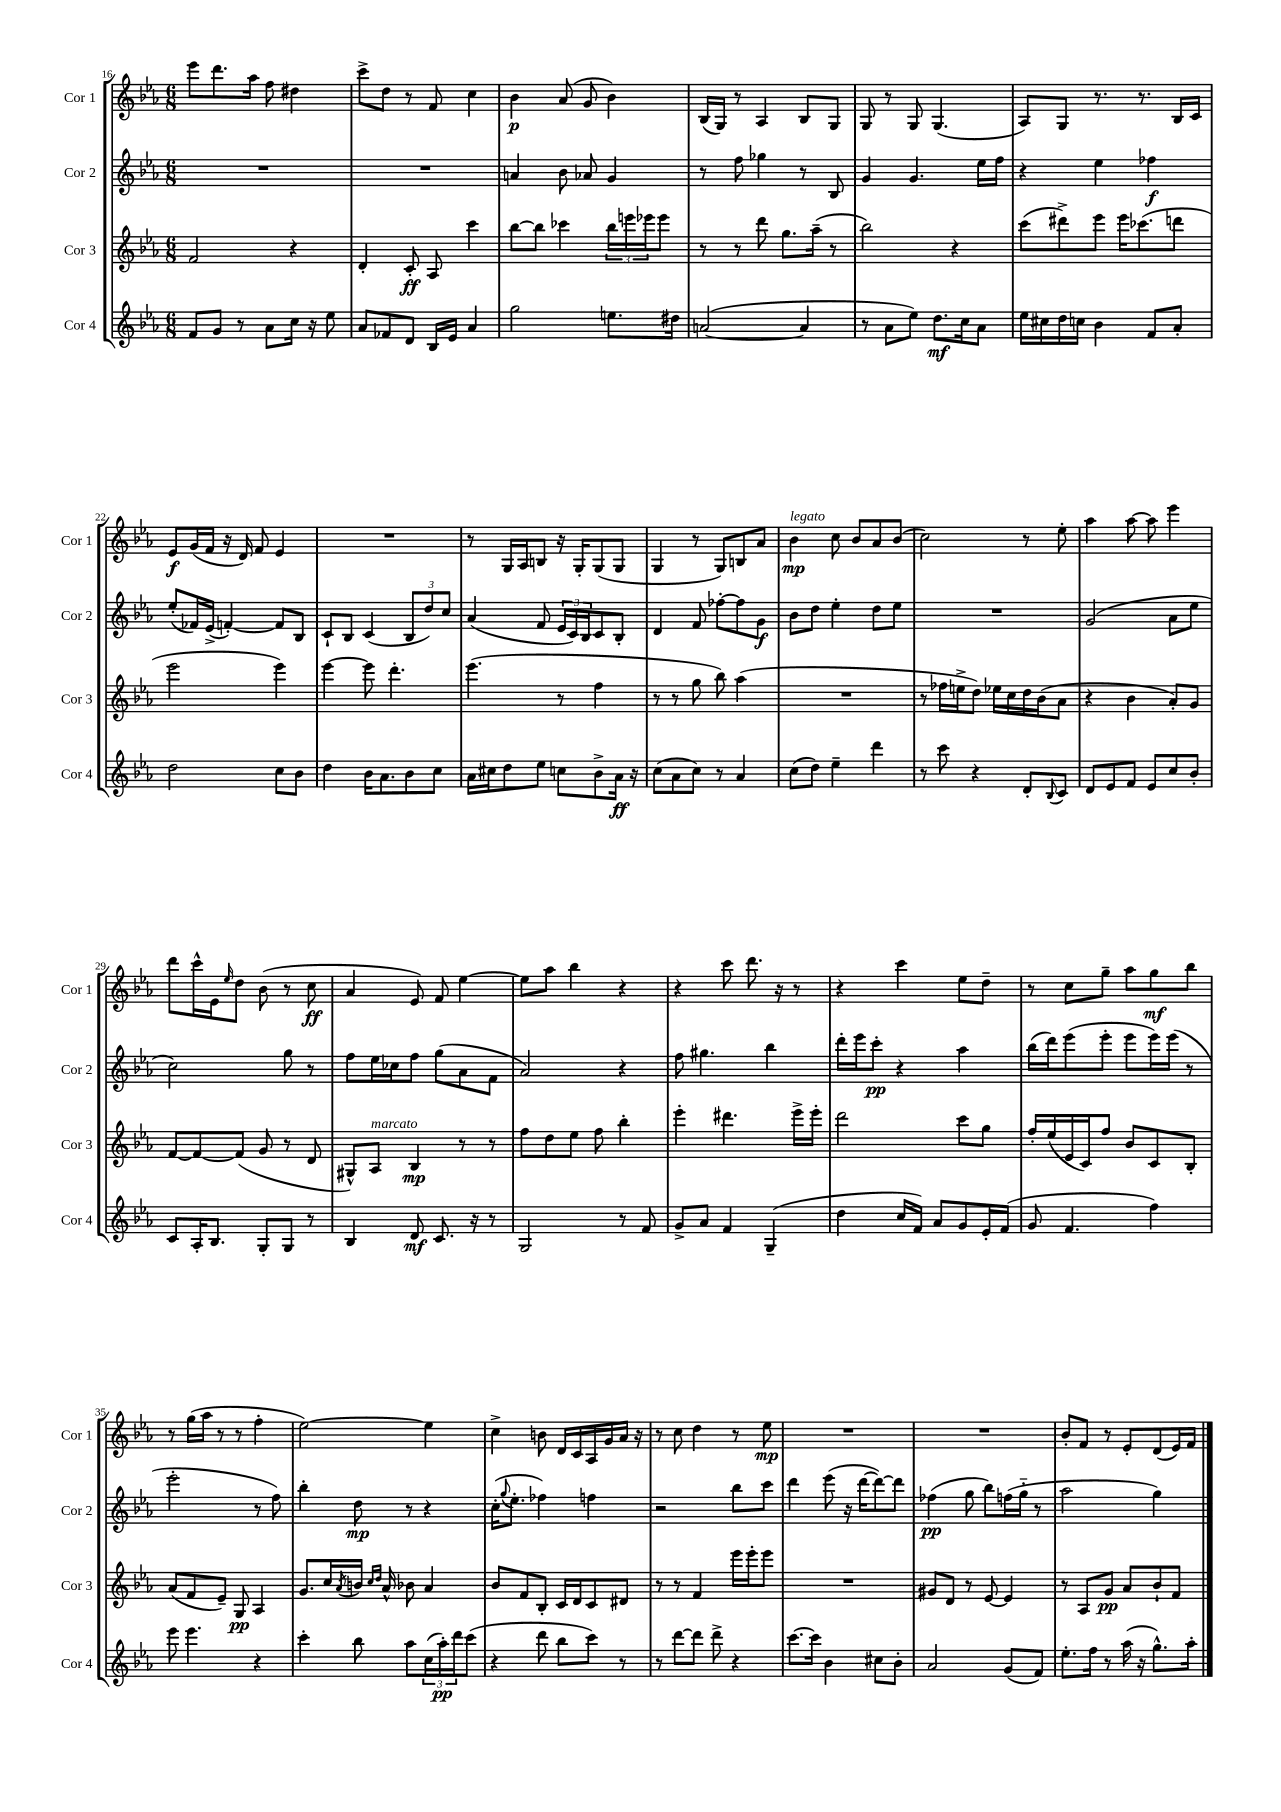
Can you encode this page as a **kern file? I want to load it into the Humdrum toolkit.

**kern	**kern	**kern	**kern
*staff4	*staff3	*staff2	*staff1
*clefG2	*clefG2	*clefG2	*clefG2
*k[b-e-a-]	*k[b-e-a-]	*k[b-e-a-]	*k[b-e-a-]
*M6/8	*M6/8	*M6/8	*M6/8
8f	2f	2.r	8eee-
8g	.	.	8.ddd
8r	.	.	.
.	.	.	16aa-
8a-	.	.	8ff
16cc	4r	.	4dd#
16r	.	.	.
8ee-	.	.	.
=	=	=	=
8a-	4d'	2.r	8ccc^
8f-	.	.	8dd
8d	8c'	.	8r
16B-	8A-	.	8f
16e-	.	.	.
4a-	4ccc	.	4cc
=	=	=	=
2gg	[8bb-	4a	4b-
.	8bb-]	.	.
.	4ccc-	8b-	(8a-
.	.	8a-	8g
8.ee	24bb-	4g	4b-)
.	24eee	.	.
.	24eee-	.	.
.	8eee-	.	.
16dd#	.	.	.
=	=	=	=
([2a	8r	8r	(16B-
.	.	.	16G)
.	8r	8ff	8r
.	8ddd	4gg-	4A-
.	8.gg	.	.
4a]	.	8r	8B-
.	(16aa-~	.	.
.	8r	8B-	8G
=	=	=	=
8r	2bb-)	4g	8G
8a-	.	.	8r
8ee-)	.	4.g	8G
8.dd	.	.	(4.G
.	4r	.	.
16cc	.	.	.
8a-	.	16ee-	.
.	.	16ff	.
=	=	=	=
16ee-	(8ccc	4r	8A-)
16cc#	.	.	.
16dd	8ddd#^)	.	8G
16cc	.	.	.
4b-	8eee-	4ee-	8.r
.	16eee-	.	.
.	(8.ccc-	.	8.r
8f	.	4ff-	.
8a-'	8ddd	.	16B-
.	.	.	16c
=	=	=	=
2dd	2eee-	(8ee-'	8e-
.	.	16f-)	(16g
.	.	(16e-^	16f
.	.	[4f')	16r
.	.	.	16d)
.	.	.	8f
8cc	4eee-)	8f]	4e-
8b-	.	8B-	.
=	=	=	=
4dd	[4eee-	8c`	2.r
.	.	8B-	.
16b-	8eee-]	(4c	.
8.a-	.	.	.
.	4.ddd'	.	.
8b-	.	12B-	.
.	.	12dd)	.
8cc	.	.	.
.	.	12cc	.
=	=	=	=
16a-	(4.eee-	(4a-	8r
16cc#	.	.	.
8dd	.	.	16G
.	.	.	16A-
8ee-	.	8f	8B
8cc	8r	24e-	16r
.	.	24c)	.
.	.	.	16G'
.	.	24B-	.
8b-^	4ff	8c	(8G
16a-	.	8B-'	8G
16r	.	.	.
=	=	=	=
(8cc	8r	4d	4G
8a-	8r	.	.
8cc)	8gg	8f	8r
8r	8bb-)	[8ff-'	8G)
4a-	(4aa-	8ff-]	8B
.	.	8g	8a-
=	=	=	=
(8cc	2.r	8b-	4b-
8dd)	.	8dd	.
4ee-~	.	4ee-'	8cc
.	.	.	8b-
4ddd	.	8dd	8a-
.	.	8ee-	(8b-
=	=	=	=
8r	8r	2.r	2cc)
8ccc	16ff-	.	.
.	16ee^	.	.
4r	8dd)	.	.
.	16ee-	.	.
.	16cc	.	.
8d'	16dd	.	8r
.	(16b-	.	.
8qqB-	.	.	.
8c	8a-	.	8ee-'
=	=	=	=
8d	4r	(2g	4aa-
8e-	.	.	.
8f	4b-	.	[8aa-
8e-	.	.	8aa-]
8cc	8a-')	8a-	4eee-
8b-'	8g	8ee-	.
=	=	=	=
8c	[8f	2cc)	8ddd
16A-'	8f_	.	16ccc^^
8.B-	.	.	16e-
.	.	.	16qqee-
.	(8f]	.	8dd
8G'	8g	.	(8b-
8G	8r	8gg	8r
8r	8d	8r	8cc
=	=	=	=
4B-	8G#^^)	8ff	4a-
.	8A-	16ee-	.
.	.	16cc-	.
8d	4B-	8ff	8e-)
8.c	.	(8gg	8f
.	8r	8a-	[4ee-
16r	.	.	.
8r	8r	8f	.
=	=	=	=
2G	8ff	2a-)	8ee-]
.	8dd	.	8aa-
.	8ee-	.	4bb-
.	8ff	.	.
8r	4bb-'	4r	4r
8f	.	.	.
=	=	=	=
8g^	4eee-'	8ff	4r
8a-	.	4.gg#	.
4f	4.ddd#	.	8ccc
.	.	.	8.ddd
(4G~	.	4bb-	.
.	.	.	16r
.	16eee-^	.	8r
.	16eee-'	.	.
=	=	=	=
4dd	2ddd	16ddd'	4r
.	.	16eee-	.
.	.	8ccc'	.
16cc	.	4r	4ccc
16f)	.	.	.
8a-	.	.	.
8g	8ccc	4aa-	8ee-
16e-'	8gg	.	8dd~
(16f	.	.	.
=	=	=	=
8g	16ff'	(16bb-	8r
.	(16ee-	16ddd)	.
4.f	16e-	(8eee-	8cc
.	16c)	.	.
.	8ff	8eee-'	8gg~
.	8b-	8eee-	8aa-
4ff)	8c	16eee-)	8gg
.	.	(16eee-	.
.	8B-'	8r	8bb-
=	=	=	=
8eee-	(8a-	2eee-'	8r
4.eee-	8f	.	(16gg
.	.	.	16aa-
.	8e-~)	.	8r
.	8G	.	8r
4r	4A-	8r	4ff'
.	.	8ff)	.
=	=	=	=
4ccc'	8.g	4bb-'	[2ee-)
.	16cc	.	.
.	8qa-	.	.
8bb-	16b	8dd	.
.	16qqcc	.	.
.	16qqdd	.	.
.	16a-^^	.	.
8aa-	8b-	8r	.
(24cc	4a-	4r	4ee-]
24aa-')	.	.	.
24ddd	.	.	.
(8ccc	.	.	.
=	=	=	=
4r	8b-	(16cc'	4cc^
.	.	8qqgg	.
.	.	8.ee-'	.
.	8f	.	.
8ddd	8B-'	4ff-)	8b
8bb-	16c	.	16d
.	16d	.	16c
8ccc)	8c	4ff	16A-
.	.	.	16g
8r	8d#	.	16a-
.	.	.	16r
=	=	=	=
8r	8r	2r	8r
[8ddd	8r	.	8cc
8ddd]	4f	.	4dd
8ddd^	.	.	.
4r	16eee-	8bb-	8r
.	16eee-'	.	.
.	8eee-	8ccc	8ee-
=	=	=	=
[8.ccc	2.r	4ddd	2.r
16ccc]	.	.	.
4b-	.	(8eee-	.
.	.	16r	.
.	.	[16ddd	.
8cc#	.	8ddd_)	.
8b-'	.	8ddd]	.
=	=	=	=
2a-	8g#	(4ff-	2.r
.	8d	.	.
.	8r	8gg	.
.	[8e-	8bb-)	.
(8g	4e-]	(16ff	.
.	.	16gg'~	.
8f)	.	8r	.
=	=	=	=
8.ee-'	8r	2aa-	8b-'
.	8A-	.	8f
16ff	.	.	.
8r	8g	.	8r
(16aa-	8a-	.	8e-'
16r	.	.	.
8.gg^^)	8b-`	4gg)	(8d
.	8f	.	16e-)
16aa-'	.	.	16f
==	==	==	==
*-	*-	*-	*-
